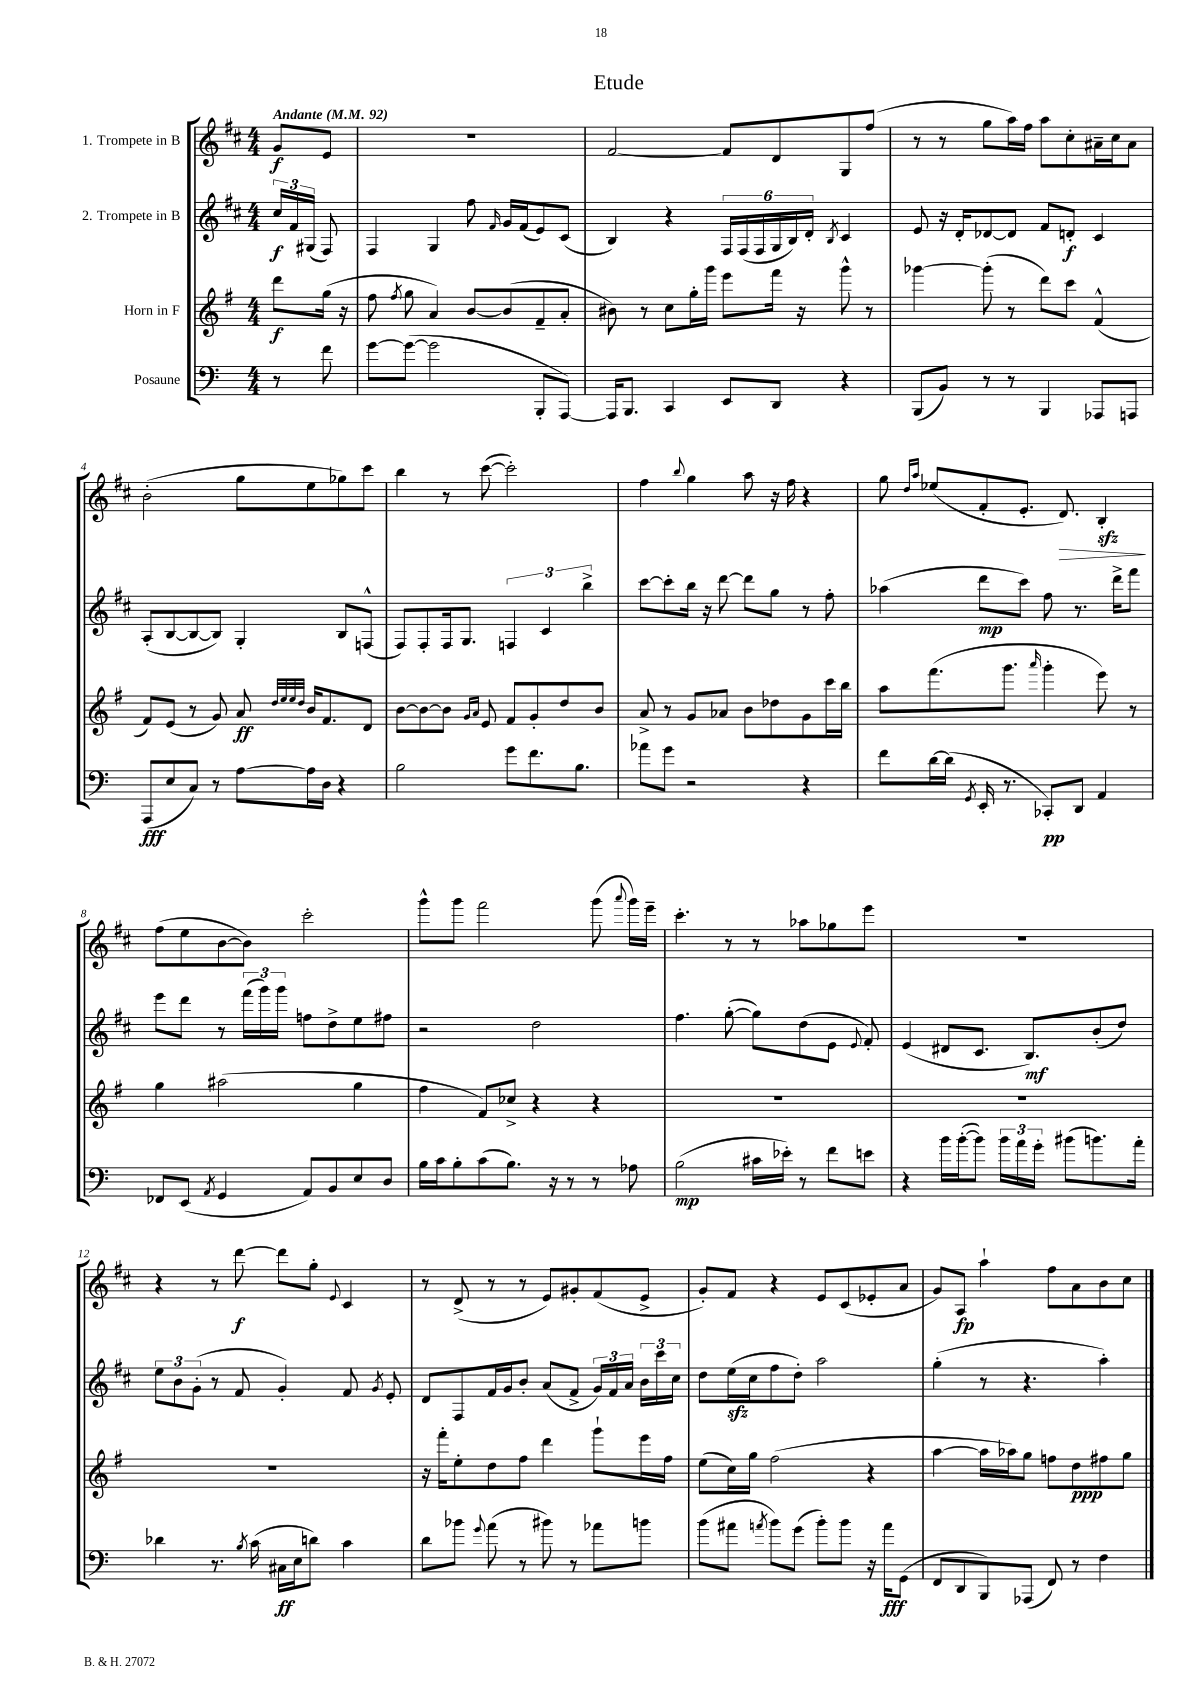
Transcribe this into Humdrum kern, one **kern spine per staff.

**kern	**kern	**kern	**kern
*staff4	*staff3	*staff2	*staff1
*clefF4	*clefG2	*clefG2	*clefG2
*k[]	*k[f#]	*k[f#c#]	*k[f#c#]
*M4/4	*M4/4	*M4/4	*M4/4
*MM92	*MM92	*MM92	*MM92
8r	8ddd\L	24cc#/LL	8g/L
.	.	24f#/	.
.	.	(24G#/JJ	.
8f\	(16gg\Jk	8F#/)	8e/J
.	16r	.	.
=	=	=	=
[8g\L	8ff#\	4F#/	1r
.	8qff#/	.	.
(8g\_J	8gg\	.	.
2g\]	4a/)	4G/	.
.	[8b/L	8ff#\	.
.	.	16qqf#/	.
.	(8b/]	16g/LL	.
.	.	(16f#/J	.
8BBB'/L	8f#~/	8e/)	.
[8AAA/J)	8a'/J	(8c#/J	.
=	=	=	=
16AAA/]LK	8b#\)	4B/)	[2f#/
8.BBB/J	.	.	.
.	8r	.	.
4CC/	8cc\L	4r	.
.	16gg'\L	.	.
.	16ggg\JJ	.	.
8EE/L	8eee\L	24F#/LL	8f#/]L
.	.	(24F#/	.
.	.	24F#/	.
8DD/J	16fff#\Jk	24G/	8d/
.	.	24B/)	.
.	16r	.	.
.	.	24d'/JJ	.
.	.	8qB/	.
4r	8ggg^^\	4c#/	8G/
.	8r	.	(8ff#/J
=	=	=	=
(8BBB/L	[4ggg-\	8e/	8r
8BB/J)	.	16r	8r
.	.	16d'/LK	.
8r	(8ggg-'\]	[8d-/	8gg\L
8r	8r	8d-/]J	16aa\L)
.	.	.	16ff#\JJ
4BBB/	8ddd\L)	8f#/L	8aa\L
.	8ccc\J	8d'/J	8cc#'\
8AAA-/L	(4f#^^/	4c#/	16a#~\L
.	.	.	16cc#\J
8AAA/J	.	.	8a#\J
=	=	=	=
(8AAA/L	8f#/L)	(8A'/L	(2b'\
8E/	(8e/J	[8B/	.
8C/J)	8r	8B/_	.
8r	8g/)	8B/]J)	.
[8A\L	8a/	4G'/	8gg\L
.	32qqdd/LLL	.	.
.	32qqee/	.	.
.	32qqee/	.	.
.	32qqdd/JJJ	.	.
16A\]L	16b/LK	.	8ee\
16D\JJ	8.f#/	.	.
4r	.	8B/L	8gg-\)
.	8d/J	(8F^^/J	8ccc#\J
=	=	=	=
2B\	[8b\L	8F#/L)	4bb\
.	8b\_	8F#'/	.
.	8b\]J	16F#/k	8r
.	.	8.G/J	.
.	16qqg/LL	.	.
.	16qqa/JJ	.	.
.	8e/	.	([8ccc#\
8g\L	8f#/L	6F/	2ccc#'\])
8.f\	8g'/	.	.
.	.	6c#/	.
.	8dd/	.	.
8.B\J	.	.	.
.	.	6bb^\	.
.	8b/J	.	.
=	=	=	=
8a-\L	8a^/	[8ccc#\L	4ff#\
8g\J	8r	8ccc#'\]	.
.	.	.	8qqbb/
2r	8g/L	16bb\Jk	4gg\
.	.	16r	.
.	8a-/J	[8ddd\	.
.	8b\L	8ddd\]L	8aa\
.	8dd-\	8gg\J	16r
.	.	.	16ff#\
4r	8g\	8r	4r
.	16ccc\L	8ff#'\	.
.	16bb\JJ	.	.
=	=	=	=
8f\L	8aa\L	(4aa-\	8gg\
.	.	.	16qqdd/LL
.	.	.	16qqaa/JJ
[16d\L	(8.fff#\	.	(8ee-/L
(16d\]JJ	.	.	.
8qGG/	.	.	.
16EE'/	.	8ddd\L	8f#'/
8.r	8.ggg\J	.	.
.	.	8ccc#\J)	8.e'/J
.	16qqaaa/	.	.
8CC-'/L)	4ggg'\	8ff#\	.
.	.	.	8.d/)
8DD/J	.	8.r	.
4AA/	8eee\)	.	4B'/
.	.	16ddd^\LK	.
.	8r	8fff#\J	.
=	=	=	=
8FF-/L	4gg\	8eee\L	(8ff#\L
(8EE/J	.	8ddd\J	8ee\
8qAA/	.	.	.
4GG/	(2aa#\	8r	[8b\
.	.	(24fff#\LL	8b\]J)
.	.	24ggg\)	.
.	.	24ggg\JJ	.
8AA/L)	.	8ff\L	2ccc#'\
8BB/	.	8dd^\	.
8E/	4gg\	8ee\	.
8D/J	.	8ff#\J	.
=	=	=	=
16B\LL	4ff#\	2r	8ggg^^\L
16c\J	.	.	.
8B'\	.	.	8ggg\J
(8c\	8f#/L)	.	2fff#\
8.B\J)	8cc-^/J	.	.
.	4r	2dd\	.
16r	.	.	.
8r	.	.	.
8r	4r	.	(8ggg\
.	.	.	8qqaaa/
8A-\	.	.	16ggg\LL)
.	.	.	16eee~\JJ
=	=	=	=
(2B\	1r	4.ff#\	4.ccc#'\
.	.	([8gg'\	8r
16c#\LL	.	8gg\]L)	8r
16e-'\JJ)	.	.	.
8r	.	(8dd\	8aa-\L
8f\L	.	8e\J	8gg-\
.	.	8qqe/	.
8e\J	.	8f#'/)	8eee\J
=	=	=	=
4r	1r	(4e/	1r
16b\LL	.	8d#/L	.
([16b'\J	.	.	.
8b\]J)	.	8.c#/J	.
24b\LL	.	.	.
24a\	.	.	.
.	.	8.B/L)	.
24g'\JJ	.	.	.
(8b#\L	.	.	.
8.b\)	.	(8b'/	.
.	.	8dd/J)	.
16a'\Jk	.	.	.
=	=	=	=
4d-\	1r	12ee\L	4r
.	.	12b\	.
.	.	(12g'\J	.
8.r	.	8r	8r
.	.	8f#/	[8ddd\
8qB/	.	.	.
(16c\	.	.	.
16C#\LL	.	4g'/)	8ddd\]L
16E\J	.	.	.
8d\J)	.	.	8gg'\J
.	.	.	8qqe/
4c\	.	8f#/	4c#/
.	.	8qg/	.
.	.	8e'/	.
=	=	=	=
8d\L	16r	8d/L	8r
.	16fff#'\LK	.	.
8b-\J	8ee'\	8F#/	(8d^/
8qqg/	.	.	.
(8a\	8dd\	16f#/L	8r
.	.	16g/J	.
8r	8ff#\J	8b'/J	8r
8b#\)	4ddd\	(8a/L	8e/L)
8r	.	8f#^/J	8g#'/
8a-\L	8ggg`\L	24g/LL)	(8f#/
.	.	24f#/	.
.	.	24a/JJ	.
8b\J	16eee\L	24b\LL	8e^/J
.	.	24ccc#\	.
.	16ff#\JJ	.	.
.	.	24cc#\JJ	.
=	=	=	=
(8b\L	(8ee\L	8dd\L	8g'/L)
8a#\J	16cc\L)	(16ee\L	8f#/J
.	16gg\JJ	16cc#\J	.
8qa/	.	.	.
8b\L)	(2ff#\	8ff#\	4r
(8g\J	.	8dd'\J)	.
8b'\L)	.	2aa\	8e/L
8b\J	.	.	(8c#/
16r	4r	.	8e-'/
16a\LK	.	.	.
(8GG\J	.	.	8a/J
=	=	=	=
8FF/L	[4aa\	(4gg'\	8g/L)
8DD/	.	.	8A/J
8BBB/)	16aa\]LL	8r	4aa`\
.	16aa-\J)	.	.
(8AAA-/J	8gg\J	4.r	.
8FF/)	8ff\L	.	8ff#\L
8r	8dd\	.	8a\
4F\	8ff#\	4aa'\)	8b\
.	8gg\J	.	8cc#\J
==	==	==	==
*-	*-	*-	*-
